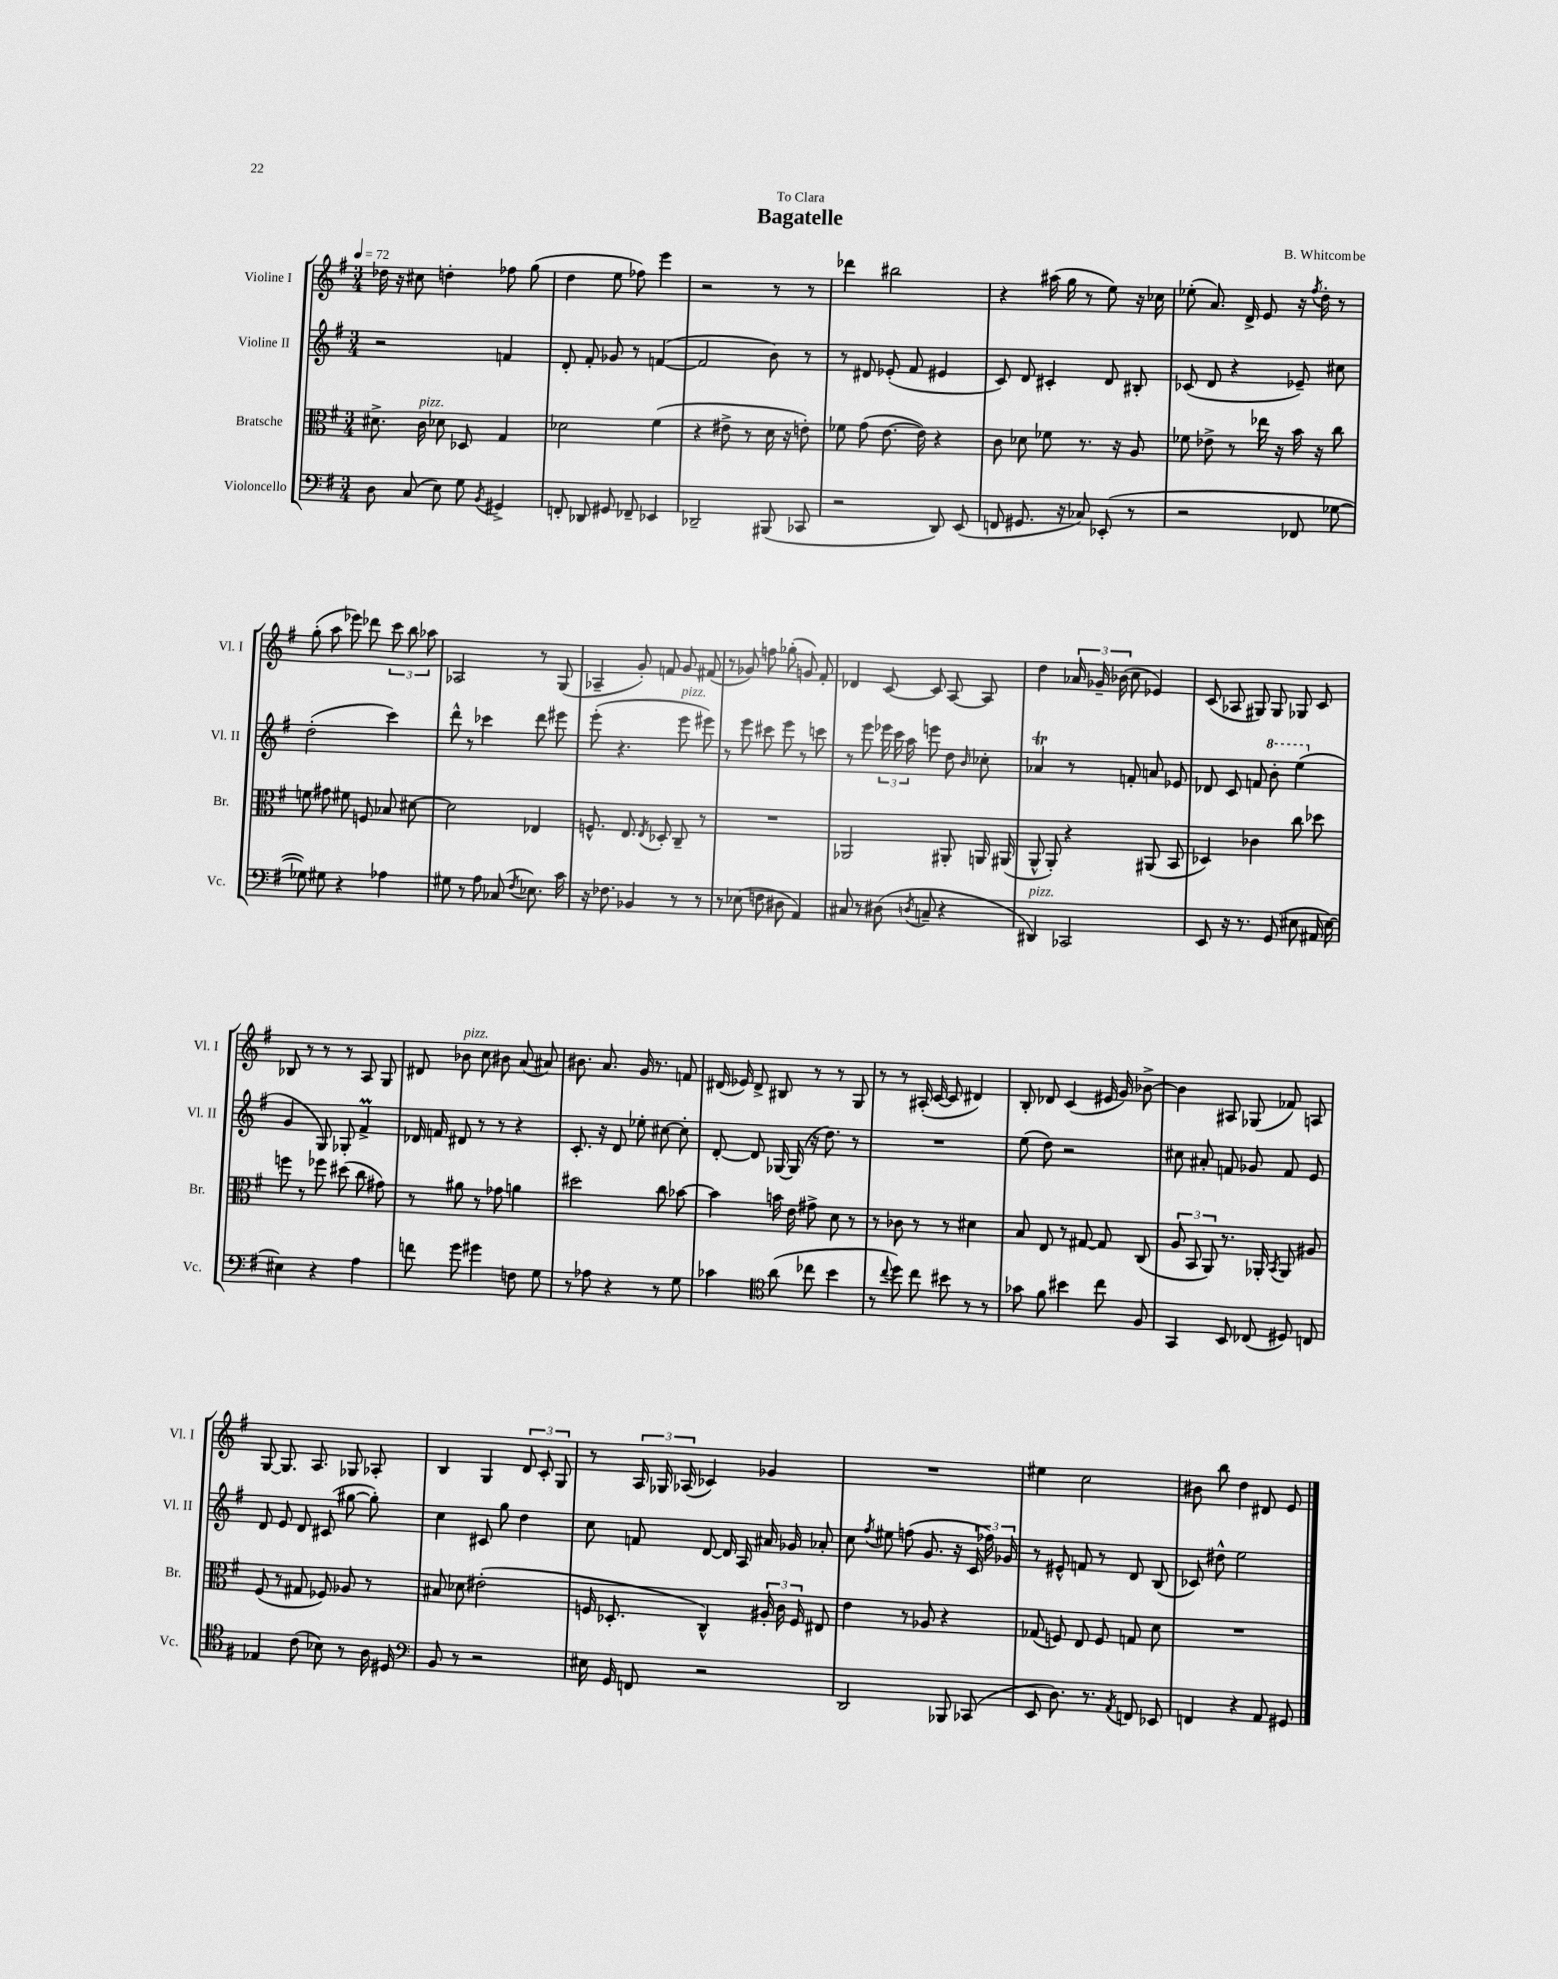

**kern	**kern	**kern	**kern
*part4	*part3	*part2	*part1
*staff4	*staff3	*staff2	*staff1
*I"Violoncello	*I"Bratsche	*I"Violine II	*I"Violine I
*I'Vc.	*I'Br.	*I'Vl. II	*I'Vl. I
*clefF4	*clefC3	*clefG2	*clefG2
*k[f#]	*k[f#]	*k[f#]	*k[f#]
*M3/4	*M3/4	*M3/4	*M3/4
*MM72	*MM72	*MM72	*MM72
=1	=1	=1	=1
8D\	8.d#X^\	2r	16dd-X\
.	.	.	16r
(8C/	.	.	8cc#X\
!	!LO:TX:a:i:t=pizz.	!	!
.	16c\	.	.
8E\)	8d-X\	.	4ddn'\
8G\	8D-X/	.	.
8qBB/	.	.	.
4GG#X^/	4G/	4fn/	8ff-X\
.	.	.	(8gg\
=2	=2	=2	=2
8FFn'/	2d-X\	8d'/	4dd\
8DD-X/	.	8f#'/	.
8GG#X/	.	8g-X/	8ee\
8FF-X~/	.	8r	8ff-X\)
4EE-X/	(4f#\	([4fn/	4eee\
=3	=3	=3	=3
2DD-X~/	4r	2f/]	2r
.	8e#X^\	.	.
.	8r	.	.
(8BBB#X/	16d\	8b\)	8r
.	16r	.	.
8CC-X/	8en'\)	8r	8r
=4	=4	=4	=4
2r	8f-X\	8r	4ddd-X\
.	(8g\	8d#X/	.
.	[8.e\	(8e-X'/	2bb#X\
.	.	8f#/	.
.	16e\])	.	.
8DD/)	4r	4e#X/	.
(8EE/	.	.	.
=5	=5	=5	=5
8FFn/	8c\	8c/)	4r
8.GG#X/	8d-X\	8d/	.
.	8f-X\	4c#X'/	(16aa#X\
16r	.	.	16gg\
8C-X/)	8.r	.	8r
(8EE-X'/	.	8d/	8ee\)
.	16r	.	.
8r	8A/	8B#X'/	16r
.	.	.	16cc-X\
=6	=6	=6	=6
2r	8f-X\	(8c-X/	(8ee-X'\
.	8e-X^\	8d/	8.a/)
.	8r	4r	.
.	.	.	16d^/
.	16ee-X\	.	8e/
.	16r	.	.
8FF-X/	16b\	8e-X~/)	16r
.	.	.	8qff#/
.	16r	.	16dd'\
[8G-X\	8cc\	8cc#X\	8r
!!LO:LB:g=z
=7	=7	=7	=7
8G-X\])	8fn\	(2dd'\	(8gg'\
8G#X\	8g#X\	.	8aa\
4r	8f#X\	.	8eee-X\)
.	8Fn/	.	8ddd-X\
4A-X\	8B-X/	4ccc\)	12ccc\
.	.	.	12bb\
.	[8d#X\	.	.
.	.	.	12aa-X\
=8	=8	=8	=8
8G#X\	2d#\]	8ddd^^\	2A-X/
8r	.	8r	.
8A\	.	4ccc-X\	.
(8C-X/	.	.	.
8qF#/	.	.	.
8.E-X\)	4E-X/	8ddd\	8r
.	.	8eee#X\	(8G/
16c\	.	.	.
=9	=9	=9	=9
16r	8.Fn^^/	(8eee'\	4A-X~/
8.F-X\	.	.	.
.	.	4.r	.
.	8.E/	.	.
4BB-X/	.	.	8g'/)
.	8qE/	.	.
.	8D-X'/	.	8fn/
!	!	!LO:TX:a:i:t=pizz.	!
8r	8C~/	8eee\	8g/
8r	8r	8eee#X\)	(8f#X/
=10	=10	=10	=10
8r	2.r	8r	8r
(8E-X\	.	8eee\	8g-X/)
8Fn\	.	8ccc#X\	8ffn\
8D#X\	.	8eee\	(8gg-X'\
4AA/)	.	8r	8gn/)
.	.	8cccn\	8f#'/
=11	=11	=11	=11
8C#X/	2AA-X/	8r	4d-X/
8r	.	8eee\	.
(8D#X\	.	24eee-X\	[8c/
.	.	24ccc\	.
.	.	24aa\	.
8qDn/	.	.	.
8Cn~/	.	8eeen\	8c/]
4r	8AA#X'/	8dd\	[8A/
.	.	16qqb/	.
.	16AAn/	8cc-X'\	8A/]
.	(16AA#X/	.	.
=12	=12	=12	=12
!LO:TX:a:i:t=pizz.	!	!	!
4DD#X/)	8AA^^/	4a-XT/	4dd\
.	8AA'/)	.	.
2CC-X/	4r	8r	24a-X/
.	.	.	24g-X~/
.	.	.	(24b-X\
.	.	8fn'/	8cc\
.	(8AA#X/	8an/	4e-X/)
.	8BB/	8e-X/	.
=13	=13	=13	=13
8EE/	4D-X/)	8d-X/	(8c/
16r	.	8c/	8A-X/
8.r	.	.	.
.	4c-X\	8fn/	8G#X/)
*	*	*8va	*
(8GG/	.	8bb'\	8G#/
8E#X\	8cc\	(4eee\	8G-X/
16AA#X/	8dd-X\	.	8c/
[16E#\)	.	.	.
!!LO:LB:g=z
=14	=14	=14	=14
*	*	*X8va	*
4E#X\]	8ffn\	4g/	8B-X/
.	8r	.	8r
4r	8ff-X\	8G/)	8r
.	(8dd#X\	8G-X'/	8r
4A\	8cc\	4f#m^/	8A/
.	8g#X\)	.	8G/
=15	=15	=15	=15
8fn\	8r	16d-X/	8d#X/
.	.	16fn/	.
!	!	!	!LO:TX:a:i:t=pizz.
8g\	8a#X\	8d#X/	8b-X\
4g#X\	8r	8r	8cc\
.	8g-X\	8r	8b#X\
8Fn\	4an\	4r	(8a/
8G\	.	.	8a#X/)
=16	=16	=16	=16
8r	2dd#X\	8.c'/	8.b#X\
8A-X\	.	.	.
.	.	16r	8.a/
4r	.	8d/	.
.	.	8ee-X'\	16g/
.	.	.	8.r
8r	8cc\	[8cc#X\	.
8G\	[8b-X\	8cc#'\]	8fn/
=17	=17	=17	=17
4c-X\	4b-\]	[8d'/	(16d#X/
.	.	.	16e-X/)
.	.	8d/]	8d#^/
*clefC4	*	*	*
(8a\	16bn\	[16G-X/	8B#X/
.	16e\	(16G-/]	.
8cc-X\	8g#X^\	16r	8r
.	.	8.dd\)	.
4b\	8d\	.	8r
.	8r	8r	8G/
=18	=18	=18	=18
8r	8r	2.r	8r
8qqcc/	.	.	.
8dd\)	8c-X\	.	8r
8cc\	8r	.	(16A#X'/
.	.	.	[16c/
8b#X\	8r	.	8c/]
8r	4d#X\	.	4d#X/)
8r	.	.	.
=19	=19	=19	=19
8g-X\	8B/	(8ee\	8B'/
8f#\	8E/	8dd\)	8d-X/
4b#X\	8r	2r	(4c/
.	[8G#X/	.	.
8cc\	8G#/]	.	16e#X/
.	.	.	16g/)
8F#/	(8C/	.	[8b-X^\
=20	=20	=20	=20
4GG/	12A/	8cc#X\	4b-\]
.	12BB/	.	.
.	.	8a#X'/	.
.	12AA/)	.	.
8BB/	8.r	8fn/	8A#X/
(8C-X/	.	8g-X/	(8G-X/
.	16AA-X'/	.	.
.	8qBB/	.	.
8D#X/)	8AA-/	8f/	8f-X/)
8Cn/	8A#X/	8e/	8An/
!!LO:LB:g=z
=21	=21	=21	=21
4E-X/	(8F#/	8d/	[8G/
.	8r	8e/	8.G/]
(8c\	8G#X/	8d/	.
.	.	.	8.A/
8B-X\)	8F-X/)	(8c#X/	.
8r	8A-X/	[8gg#X\	8G-X/
16A\	8r	8gg#'\])	8A-X'/
16D#X/	.	.	.
=22	=22	=22	=22
*clefF4	*	*	*
8BB/	8B#X/	4cc\	4B/
8r	8d-X\	.	.
2r	(2e#X'\	8c#X/	4G/
.	.	8gg\	.
.	.	4dd\	12d/
.	.	.	12c'/
.	.	.	12G/
=23	=23	=23	=23
16E#X\	16Fn/	8cc\	8r
16GG/	8.D-X'/	.	.
8FFn/	.	8fn/	24A/
.	.	.	24G-X/
.	.	.	(24A-X/
2r	4C^^/)	[8d/	4c-X/)
.	.	16d/]	.
.	.	16A/	.
.	24A#X'/	16a#X/	4g-X/
.	24c\	.	.
.	.	16g-X/	.
.	24F/	.	.
.	8E#X/	8a-X'/	.
=24	=24	=24	=24
2DD/	4e\	8cc\	2.r
.	.	8qff#/	.
.	.	8ee#X\	.
.	8r	(8ffn\	.
.	8A-X/	8.g/	.
8BBB-X/	4r	.	.
.	.	16r	.
(8CC-X/	.	24c/	.
.	.	24ff-X\)	.
.	.	24g-X/	.
=25	=25	=25	=25
8EE/	(8G-X/	8r	4ee#X\
8.D\)	8Fn/)	8e#X^^/	.
.	8E/	8fn/	2cc\
8.r	.	.	.
.	8F/	8r	.
8qAA/	.	.	.
8FFn/	8Gn/	8d/	.
8EE-X/	8d\	(8B/	.
=26	=26	=26	=26
4FFn/	2.r	8c-X/)	8b#X\
.	.	8dd#X^^\	8bb\
4r	.	2ee\	4dd\
8AA/	.	.	8d#X/
8GG#X/	.	.	8e/
==	==	==	==
*-	*-	*-	*-
